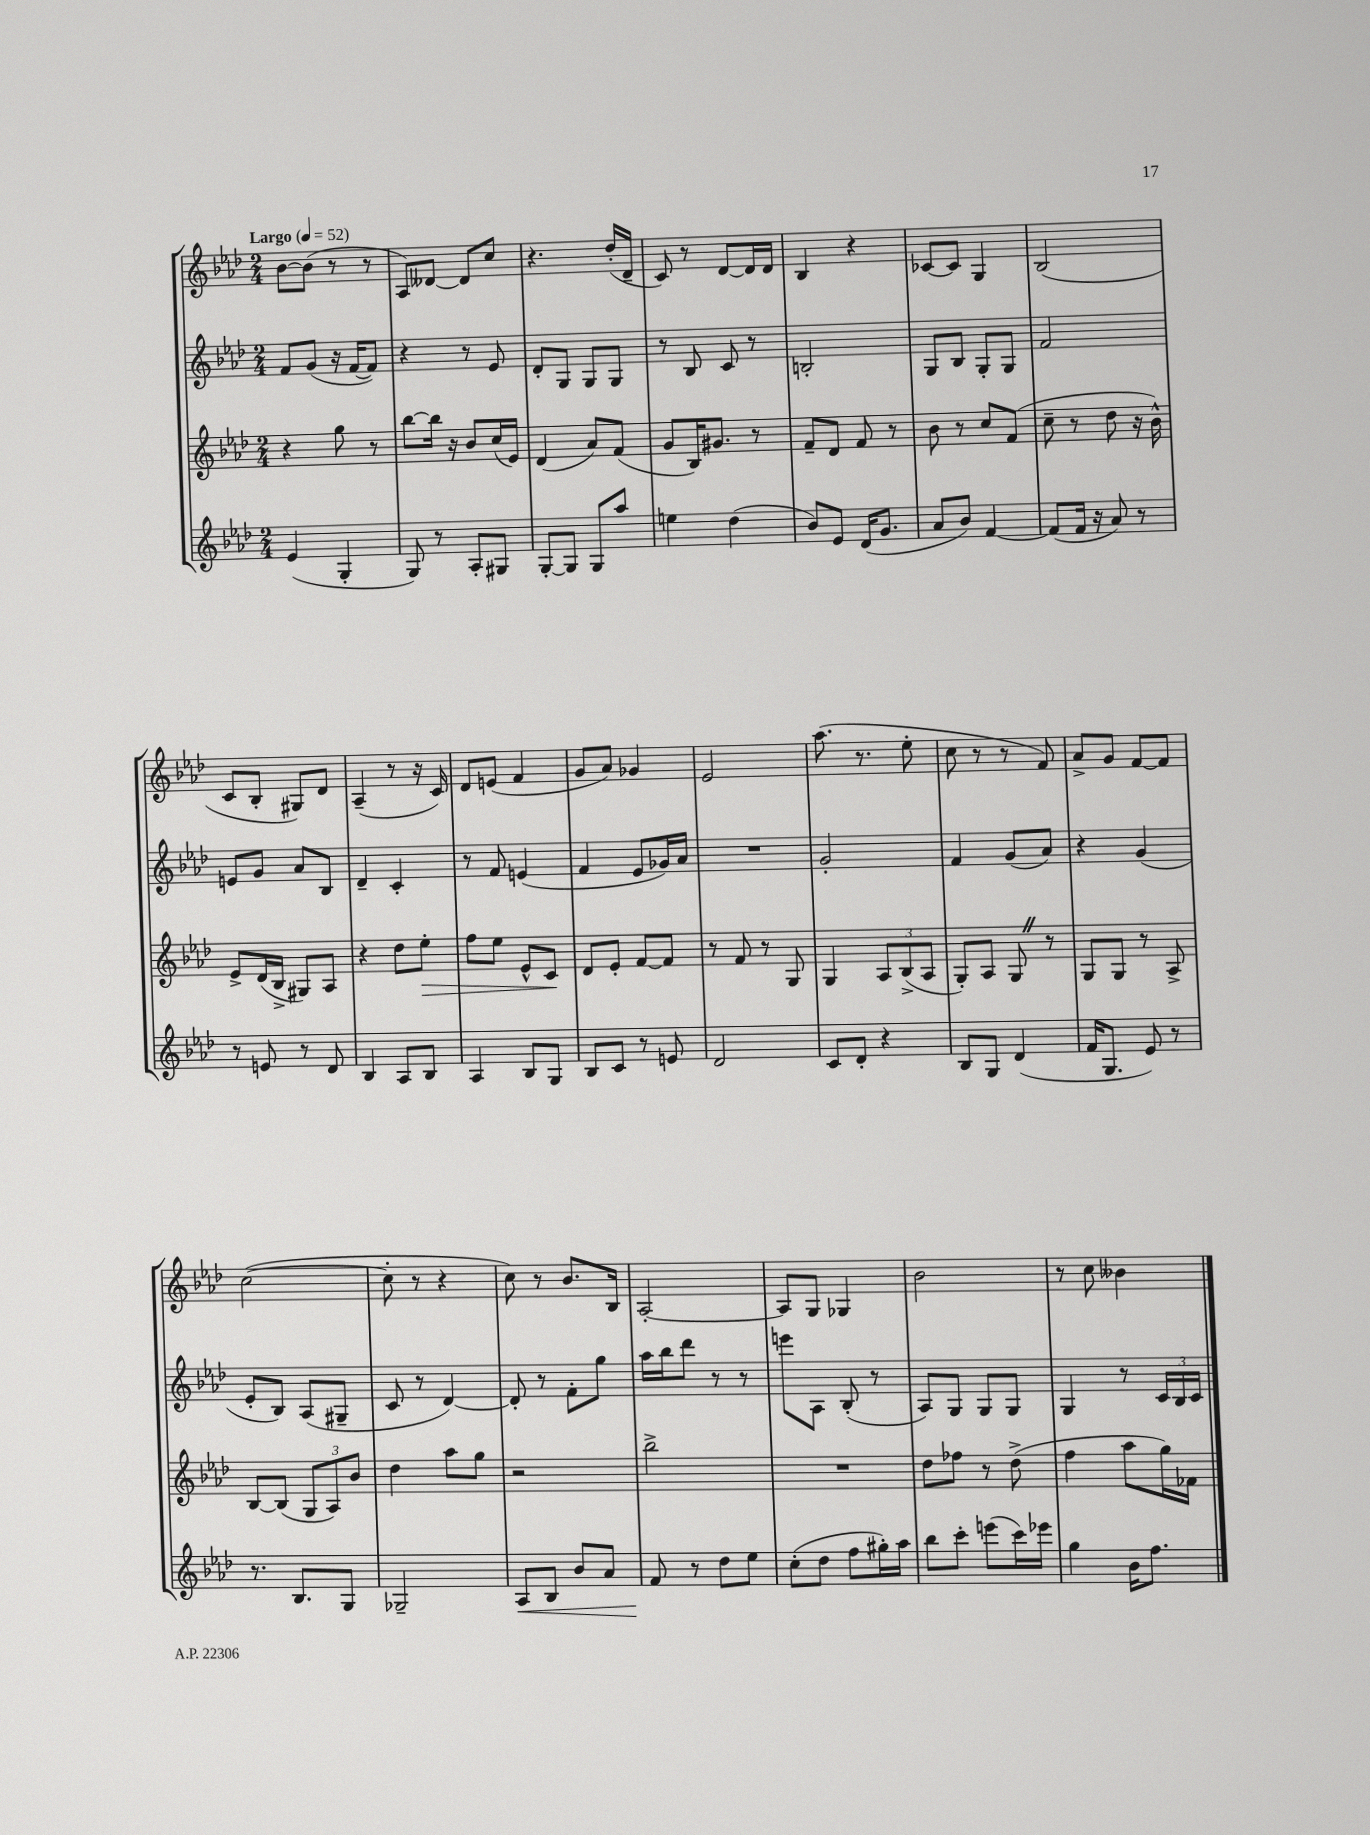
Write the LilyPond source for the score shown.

<<
\new StaffGroup <<
\new Staff = "s0" {
    \clef treble \key aes \major \numericTimeSignature \time 2/4 \tempo "Largo" 4 = 52
    bes'8~ bes'8( r8 r8 |
    aes8) deses'8~ deses'8 c''8 |
    r4. des''16-.( des'16-- |
    c'8) r8 des'8~ des'16 des'16 |
    bes4 r4 |
    ces'8~ ces'8 g4 |
    bes2( |
    c'8 bes8-. gis8) des'8 |
    aes4--( r8 r16 c'16) |
    des'8 e'8( f'4 |
    g'8 aes'8) ges'4 |
    ees'2 |
    aes''8.( r8. ees''8-. |
    c''8 r8 r8 f'8) |
    aes'8-> g'8 f'8~ f'8 |
    c''2~( |
    c''8-. r8 r4 |
    c''8) r8 bes'8. bes16 |
    aes2~-. |
    aes8 g8 ges4 |
    bes'2 |
    r8 c''8 beses'4 \bar "|." |
}
\new Staff = "s1" {
    \clef treble \key aes \major \numericTimeSignature \time 2/4
    f'8 g'8( r16 f'16~ f'8) |
    r4 r8 ees'8 |
    des'8-. g8 g8 g8 |
    r8 bes8 c'8 r8 |
    b2-. |
    g8 bes8 g8-. g8 |
    f'2 |
    e'8 g'8 aes'8 bes8 |
    des'4-- c'4-. |
    r8 f'8 e'4( |
    f'4 ees'8 ges'16) aes'16 |
    R2 |
    g'2-. |
    f'4 g'8( aes'8) |
    r4 g'4( |
    ees'8-. bes8) aes8( gis8-- |
    c'8 r8 des'4~) |
    des'8-. r8 f'8-. g''8 |
    aes''16 bes''16 des'''8 r8 r8 |
    e'''8 aes8 bes8-.( r8 |
    aes8) g8 g8 g8 |
    g4 r8 \tuplet 3/2 { c'16 bes16 c'16 } \bar "|." |
}
\new Staff = "s2" {
    \clef treble \key aes \major \numericTimeSignature \time 2/4
    r4 g''8 r8 |
    bes''8~ bes''16 r16 bes'8 c''16( ees'16) |
    des'4( aes'8) f'8( |
    g'8 bes16) gis'8. r8 |
    f'8-- des'8 f'8 r8 |
    bes'8 r8 c''8 f'8( |
    c''8-- r8 des''8 r16 bes'16-^) |
    ees'8-> des'16( bes16-> gis8) aes8 |
    r4 des''8 ees''8-.\> |
    f''8 ees''8 ees'8-^ c'8\! |
    des'8 ees'8-. f'8~ f'8 |
    r8 f'8 r8 g8 |
    g4 \tuplet 3/2 { aes8 bes8->( aes8 } |
    g8-.) aes8 g8 \once \override BreathingSign.text = \markup { \musicglyph "scripts.caesura.straight" } \breathe r8 |
    g8 g8 r8 aes8-> |
    bes8~ bes8( \tuplet 3/2 { g8 aes8) bes'8 } |
    des''4 aes''8 g''8 |
    r2 |
    bes''2-> |
    R2 |
    des''8 fes''8 r8 des''8->( |
    f''4 aes''8 g''16) fes'16 \bar "|." |
}
\new Staff = "s3" {
    \clef treble \key aes \major \numericTimeSignature \time 2/4
    ees'4( g4-. |
    g8) r8 aes8-. gis8 |
    g8~-. g8 g8 aes''8 |
    e''4 des''4( |
    bes'8) ees'8 des'16( g'8. |
    aes'8 bes'8) f'4~ |
    f'8( f'16 r16 aes'8) r8 |
    r8 e'8 r8 des'8 |
    bes4 aes8 bes8 |
    aes4 bes8 g8 |
    bes8 c'8 r8 e'8 |
    des'2 |
    c'8 des'8-. r4 |
    bes8 g8 des'4( |
    f'16 g8. ees'8) r8 |
    r8. bes8. g8 |
    ges2-- |
    aes8\< bes8 bes'8 aes'8 |
    f'8\! r8 des''8 ees''8 |
    c''8-.( des''8 f''8 gis''16-.) aes''16 |
    bes''8 c'''8-. e'''8( c'''16) ees'''16 |
    g''4 bes'16 f''8. \bar "|." |
}
>>
>>
\layout { \context { \Score \remove "Bar_number_engraver" } }
